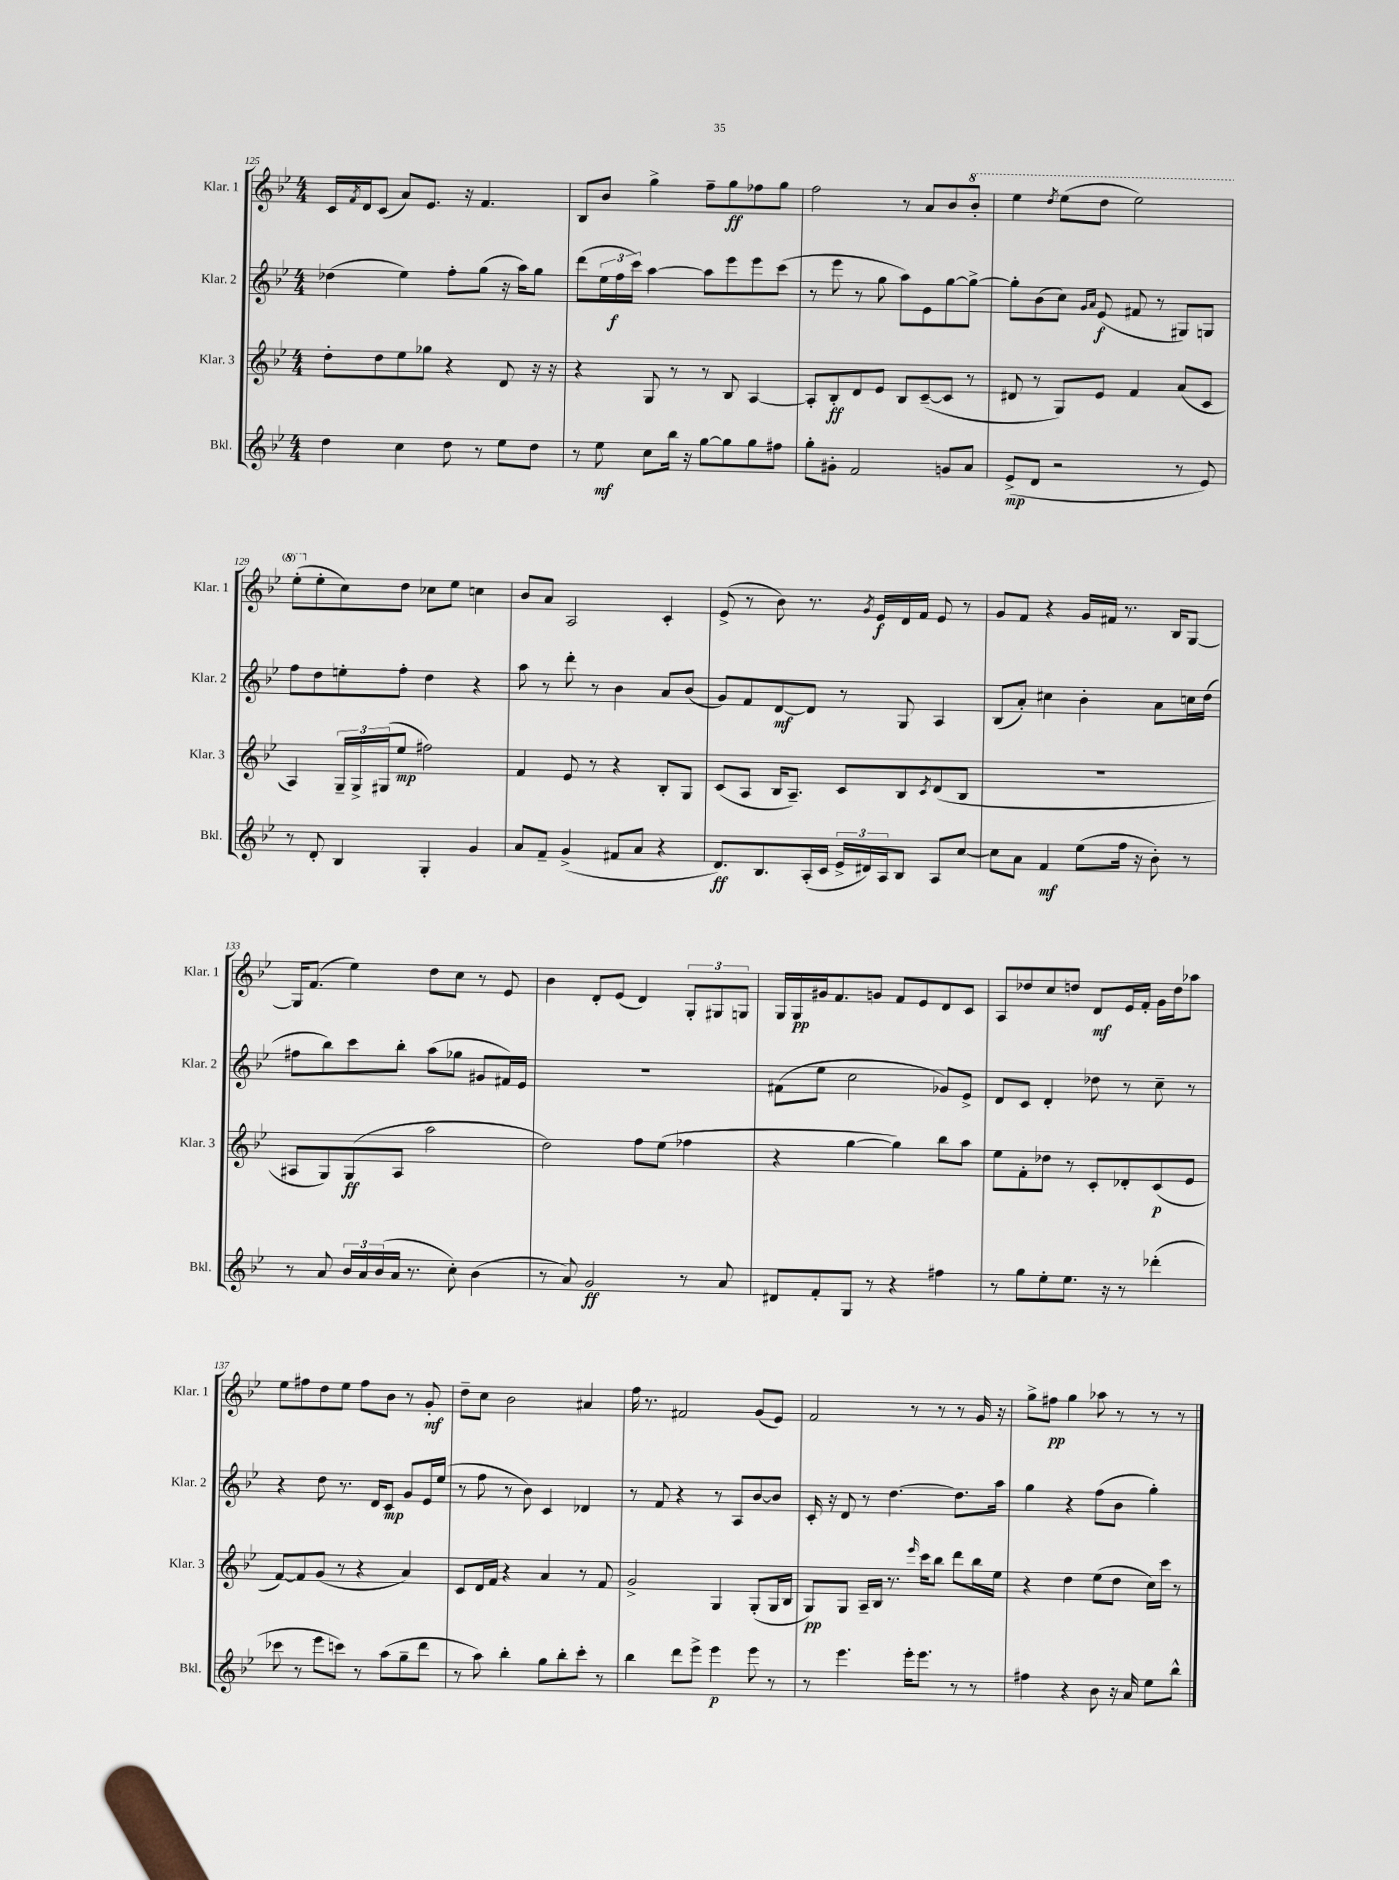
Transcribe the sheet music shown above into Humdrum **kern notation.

**kern	**kern	**kern	**kern
*staff4	*staff3	*staff2	*staff1
*clefG2	*clefG2	*clefG2	*clefG2
*k[b-e-]	*k[b-e-]	*k[b-e-]	*k[b-e-]
*M4/4	*M4/4	*M4/4	*M4/4
4dd\	8dd'\L	(4dd-\	16c/LL
.	.	.	8qf/
.	.	.	16d/J
.	8dd\	.	(8c/J
4cc\	8ee-\	4ee-\)	8a/L)
.	8gg-\J	.	8.e-/J
8dd\	4r	8ff'\L	.
.	.	.	16r
8r	.	(8gg\J	4.f/
8ee-\L	8d/	16r	.
.	.	16aa\LK)	.
8dd\J	16r	8gg\J	.
.	16r	.	.
=	=	=	=
8r	4r	(8ddd\L	8B-/L
8ee-\	.	24ee-\L	8b-/J
.	.	24ff\	.
.	.	24ccc\JJ)	.
8cc\L	8G/	[4aa\	4gg^\
16bb-\Jk	8r	.	.
16r	.	.	.
[8gg\L	8r	8aa\]L	8ff~\L
8gg\]	8B-/	8eee-\	8gg\
8gg\	[4A/	8eee-\	8ff-\
8ff#\J	.	(8ccc\J	8gg\J
=	=	=	=
8gg'\L	8A'/]L	8r	2ff\
8g#'\J	8B-'/	8eee-\	.
2f/	8d/	8r	.
.	8e-/J	8gg\	.
.	8B-/L	8aa\L)	8r
.	([8c~/	8e-\	8a/L
8g/L	8c/]J	[8gg\	8b-/
8a/J	8r	8gg^\_J	8bb-'/J
=	=	=	=
(8e-^/L	8d#/	8gg'\]L	4eee-\
8d/J	8r	(8b-\	.
.	.	.	8qddd/
2r	8G/L)	8cc\J)	(8eee-\L
.	.	16qqg/LL	.
.	.	16qqa/JJ	.
.	8e-/J	(8e-/	8ddd\J
.	4f/	8f#/	2eee-\)
.	.	8r	.
8r	(8a/L	8G#/L)	.
8e-/)	8c/J	8G/J	.
=	=	=	=
8r	4A/)	8ff\L	(8eee-'\L
8d'/	.	8dd\	8ee-'\
4B-/	24G~/LL	8ee'\	8cc\)
.	24G^/	.	.
.	(24G#/J	.	.
.	8ee-/J	8ff'\J	8dd\J
4G'/	2ff#\)	4dd\	8cc-\L
.	.	.	8ee-\J
4g/	.	4r	4cc\
=	=	=	=
8a/L	4f/	8aa\	8b-/L
8f~/J	.	8r	8a/J
(4g^/	8e-/	8ddd'\	2A/
.	8r	8r	.
8f#/L	4r	4b-\	.
8a/J	.	.	.
4r	8B-'/L	8a/L	4c'/
.	8G/J	(8b-/J	.
=	=	=	=
8.d/L)	(8c/L	8g/L)	(8e-^/
.	8A/J	8f/	8r
8.B-/	.	.	.
.	16B-/LK	[8d/	8b-\)
.	8.A~/J)	.	.
(16A'/L	.	8d/]J	8.r
16c/JJ	.	.	.
24e-^/LL	8c/L	8r	.
24d#/)	.	.	.
.	.	.	8qg/
.	.	.	16e-/LL
24A/J	.	.	.
8B-/J	8B-/	8G/	16d/
.	.	.	16f/JJ
.	8qc/	.	.
8A/L	(8d/	4A/	8e-/
[8cc/J	8B-/J	.	8r
=	=	=	=
8cc\]L	1r	(8B-/L	8g/L
8a\J	.	8a'/J)	8f/J
4f/	.	4cc#\	4r
(8ee-\L	.	4b-'\	16g/LL
.	.	.	16f#/JJ
16ff\Jk	.	.	8.r
16r	.	.	.
8b-'\)	.	8a\L	.
.	.	.	16B-/LK
8r	.	16cc\L	[8G/J
.	.	(16dd\JJ	.
=	=	=	=
8r	8A#/L	8ff#\L	16G/]LK
.	.	.	(8.f/J
8a/	8G/)	8bb-\)	.
24b-/LL	(8G/	8ccc\	4ee-\)
24a/	.	.	.
(24b-/	.	.	.
16a/JJ	8A#/J	8bb-'\J	.
8.r	.	.	.
.	2aa\	(8aa\L	8dd\L
8cc'\)	.	8gg-\J	8cc\J
(4b-\	.	8g#/L	8r
.	.	16f#/L)	8e-/
.	.	16e-/JJ	.
=	=	=	=
8r	2dd\)	1r	4b-\
8a/)	.	.	.
2g/	.	.	8d'/L
.	.	.	(8e-/J
.	8ff\L	.	4d/)
.	(8ee-\J	.	.
8r	4ff-\	.	12G'/L
.	.	.	12G#/
8a/	.	.	.
.	.	.	12G/J
=	=	=	=
8d#/L	4r	(8f#\L	16G/LL
.	.	.	16G/
8f'/	.	8ee-\J	16g#/J
.	.	.	8.f/
8G/J	[4gg\	2cc\	.
8r	.	.	8g/J
4r	4gg\])	.	8f/L
.	.	.	8e-/
4ff#\	8bb-\L	8g-/L)	8d/
.	8aa\J	8e-^/J	8c/J
=	=	=	=
8r	8ee-\L	8d/L	8A/L
8gg\L	8f'\	8c/J	8dd-/
8ee-'\	8dd-\J	4d'/	8cc/
8.ee-\J	8r	.	8dd/J
.	8c'/L	8dd-\	8d/L
16r	.	.	.
8r	8d-'/	8r	16e-/L
.	.	.	16f'/JJ
(4ddd-'\	(8c/	8cc~\	16g\LL
.	.	.	16dd\J
.	8e-/J	8r	8aa-\J
=	=	=	=
8ccc-\	[8f/L)	4r	8ee-\L
8r	8f/]	.	8ff#\
8eee-\L	(8g/J	8dd\	8dd\
8ccc\J)	8r	8.r	8ee-\J
8r	4r	.	8ff#\L
.	.	16d/LK	.
(8aa\L	.	8c/J	8b-\J
8gg~\	4a/)	8g/L	8r
8ddd\J	.	16e-/L	8g'/
.	.	(16ee-/JJ	.
=	=	=	=
8r	8c/L	8r	8dd~\L
8aa\)	16d/L	8ff\	8cc\J
.	16f/JJ	.	.
4bb-'\	4r	8r	2b-\
.	.	8b-\)	.
8gg\L	4a/	4c/	.
8bb-'\	.	.	.
8ccc'\J	8r	4d-/	4a#/
8r	8f/	.	.
=	=	=	=
4bb-\	2g^/	8r	16ff\
.	.	.	8.r
.	.	8f/	.
8ddd\L	.	4r	2f#/
8eee-^\J	.	.	.
4eee-\	4G/	8r	.
.	.	8A/L	.
8eee-\	(8G'/L	[8b-/	(8g/L
8r	16G/L	8b-/]J	8e-/J)
.	16B-/JJ	.	.
=	=	=	=
8r	8G/L)	16c'/	2f/
.	.	16r	.
4.eee-\	8G/J	8d/	.
.	16A~/LL	8r	.
.	16B-/JJ	.	.
.	8.r	[4.dd\	.
16eee-'\LK	.	.	8r
.	16qqeee-/	.	.
8.eee-\J	16ccc\LK	.	.
.	8bb-\J	.	8r
8r	8ddd\L	8.dd\]L	8r
8r	16bb-\L	.	16g/
.	16ee-\JJ	16aa\Jk	16r
=	=	=	=
4ff#\	4r	4gg\	8gg^\L
.	.	.	8ff#\J
4r	4dd\	4r	4gg\
8b-\	(8ee-\L	(8ff\L	8aa-\
16r	8dd\J	8b-\J	8r
16a/	.	.	.
8ee-\L	16cc\LL)	4gg'\)	8r
.	16ccc\JJ	.	.
8bb-^^\J	8r	.	8r
==	==	==	==
*-	*-	*-	*-
